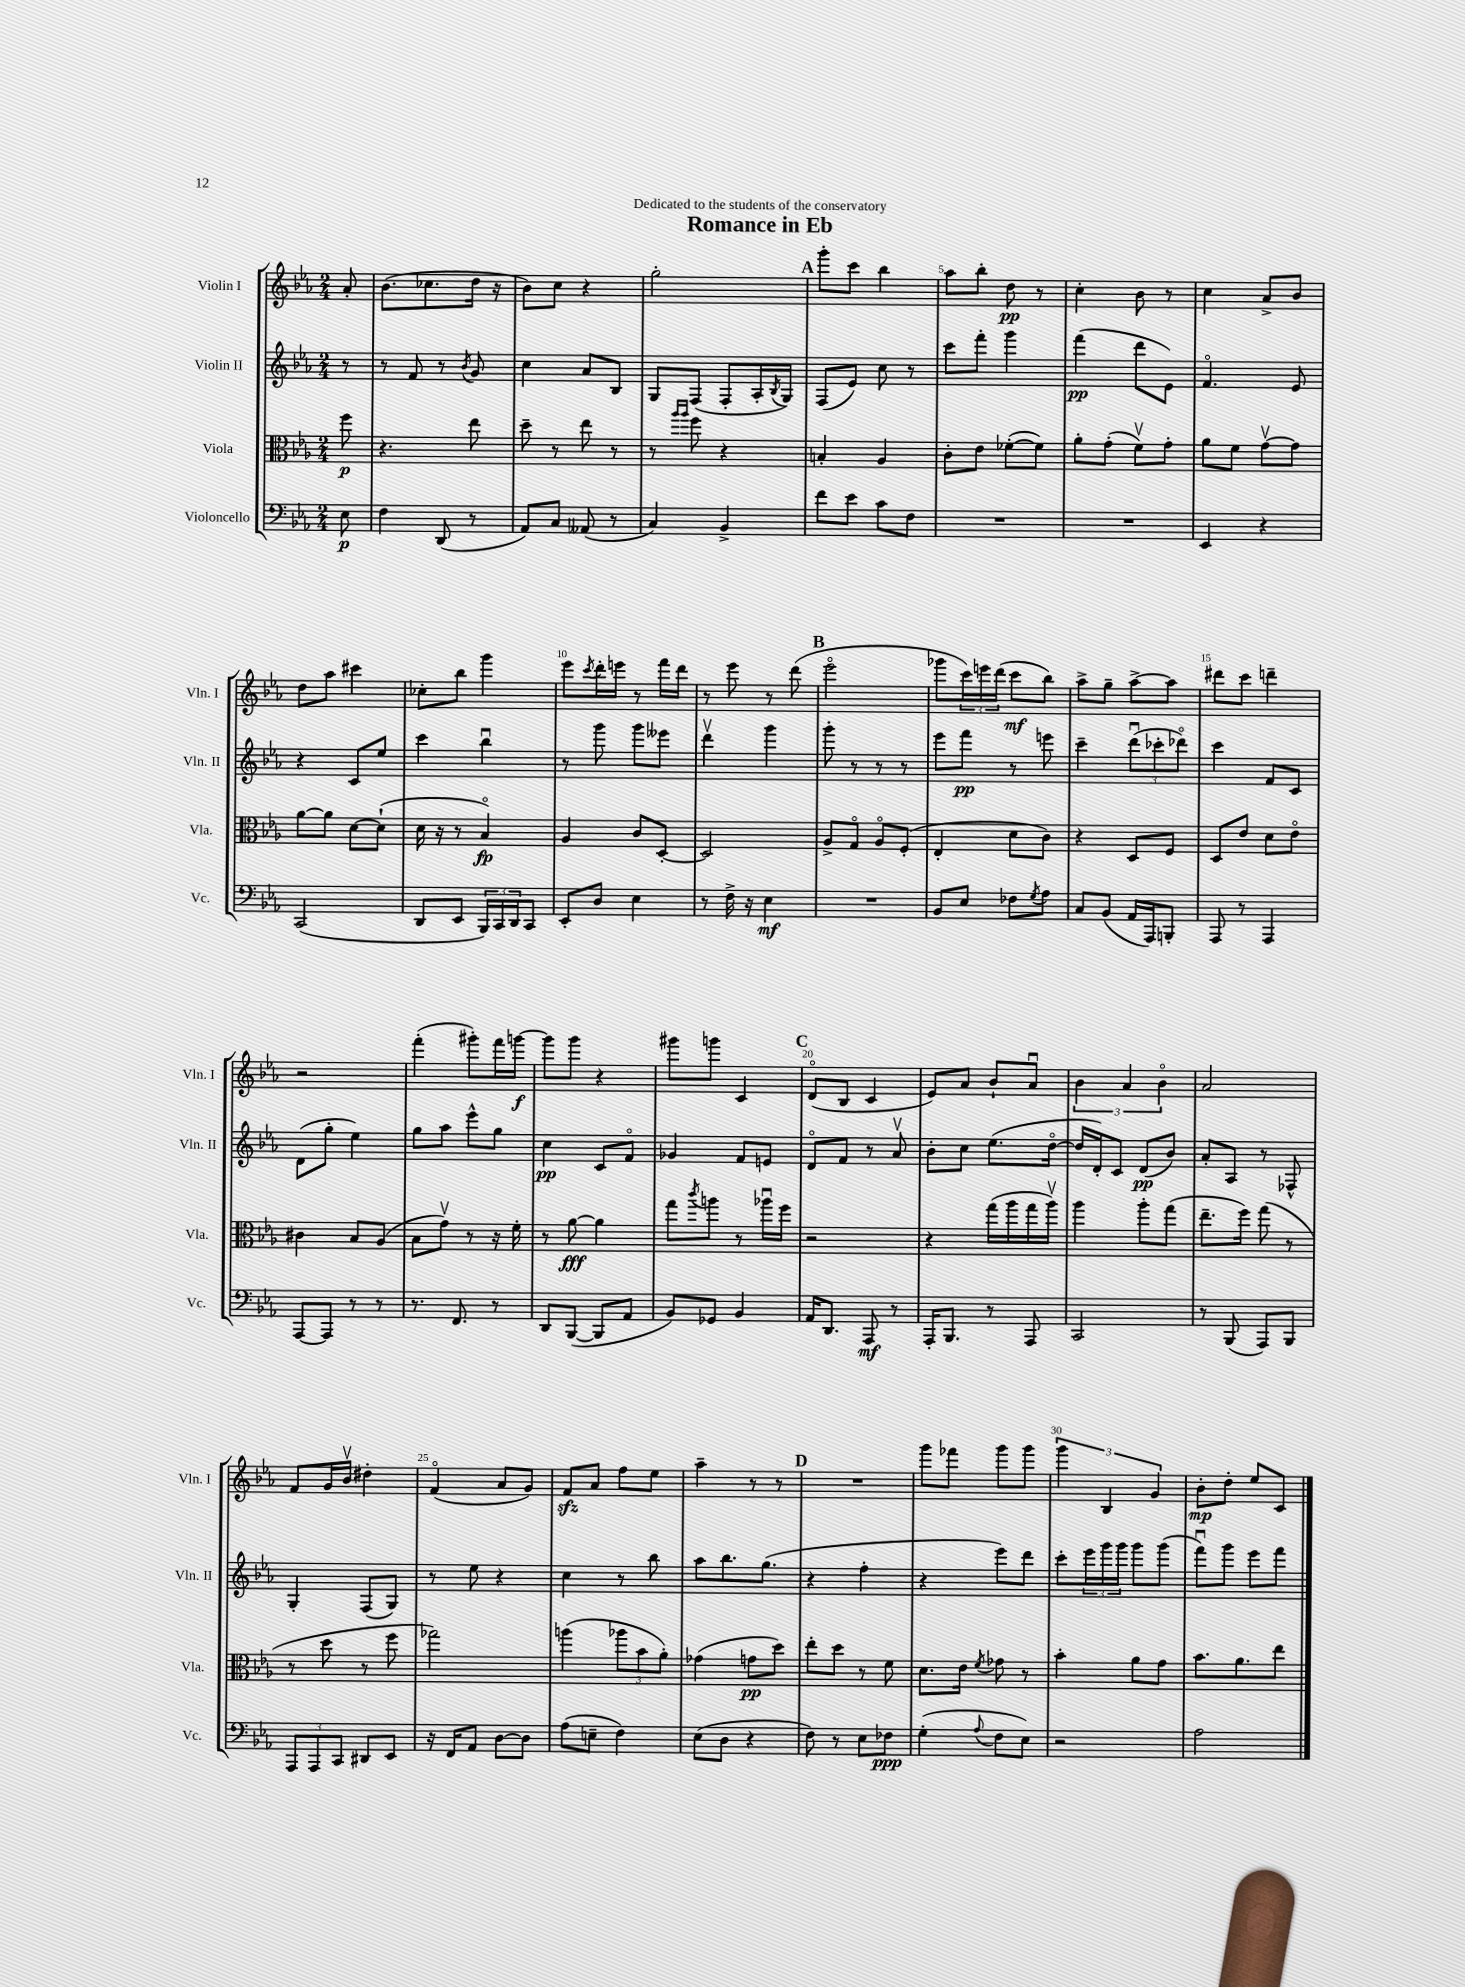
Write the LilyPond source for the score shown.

\header { title = "Romance in Eb" dedication = "Dedicated to the students of the conservatory" }
<<
\new StaffGroup <<
\new Staff = "s0" \with { instrumentName = "Violin I" shortInstrumentName = "Vln. I" } {
    \clef treble \key ees \major \numericTimeSignature \time 2/4 \partial 8
    aes'8-. |
    bes'8.( ces''8. d''16 r16 |
    bes'8) c''8 r4 |
    g''2-. |
    \mark \markup { \bold "A" } g'''8-. c'''8 bes''4 |
    aes''8 bes''8-. d''8\pp r8 |
    c''4-. bes'8 r8 |
    c''4 aes'8-> bes'8 |
    d''8 aes''8 cis'''4 |
    ces''8-. bes''8 g'''4 |
    ees'''8 \acciaccatura { c'''8 } d'''16-. e'''16 r8 f'''16 d'''16 |
    r8 ees'''8 r8 d'''8( |
    \mark \markup { \bold "B" } ees'''2\flageolet |
    ges'''8 \tuplet 3/2 { c'''16) e'''16 d'''16( } c'''8\mf bes''8) |
    aes''8-> g''8-- aes''8~-> aes''8 |
    dis'''8 c'''8 d'''4-- |
    r2 |
    f'''4-.( gis'''8-.) f'''16 g'''16~\f |
    g'''8 g'''8 r4 |
    gis'''8 g'''8 c'4 |
    \mark \markup { \bold "C" } d'8\flageolet( bes8 c'4 |
    ees'8) aes'8 bes'8-! aes'8\downbow |
    \tuplet 3/2 { bes'4 aes'4 bes'4\flageolet } |
    aes'2 |
    f'8 g'16 bes'16\upbow dis''4-. |
    f'4\flageolet( aes'8 g'8) |
    f'8\sfz aes'8 f''8 ees''8 |
    aes''4-- r8 r8 |
    \mark \markup { \bold "D" } R2 |
    g'''8 fes'''8 g'''8 g'''8 |
    \tuplet 3/2 { g'''4 bes4 g'4 } |
    bes'8-.\mp d''8-. ees''8 c'8 \bar "|." |
}
\new Staff = "s1" \with { instrumentName = "Violin II" shortInstrumentName = "Vln. II" } {
    \clef treble \key ees \major \numericTimeSignature \time 2/4 \partial 8
    r8 |
    r8 f'8 r8 \acciaccatura { bes'8 } g'8 |
    c''4 aes'8 bes8 |
    g8 f8( f8-. aes16-. \acciaccatura { bes8 } g16) |
    \mark \markup { \bold "A" } f8( ees'8) c''8 r8 |
    c'''8 f'''8-. g'''4 |
    f'''4\pp( d'''8 ees'8) |
    f'4.\flageolet ees'8 |
    r4 c'8 ees''8 |
    c'''4 bes''4\downbow |
    r8 g'''8 g'''8 eeses'''8 |
    d'''4\upbow g'''4 |
    \mark \markup { \bold "B" } g'''8-. r8 r8 r8 |
    ees'''8 f'''8\pp r8 e'''8 |
    c'''4-- \tuplet 3/2 { d'''8\downbow( ces'''8-. des'''8\flageolet) } |
    c'''4 f'8 c'8 |
    d'8( g''8-. ees''4) |
    g''8 aes''8 ees'''8-^ g''8 |
    c''4\pp c'8 f'8\flageolet |
    ges'4 f'8 e'8 |
    \mark \markup { \bold "C" } d'8\flageolet f'8 r8 aes'8\upbow |
    bes'8-. c''8 ees''8.( d''16~\flageolet |
    d''16 d'16-.) c'8 d'8\pp( bes'8) |
    aes'8-. aes8 r8 fes8-^ |
    g4-. f8( g8) |
    r8 ees''8 r4 |
    c''4 r8 bes''8 |
    aes''8 bes''8. g''8.( |
    \mark \markup { \bold "D" } r4 f''4-. |
    r4 ees'''8) d'''8 |
    c'''8-. \tuplet 3/2 { ees'''16 g'''16 g'''16 } g'''8 g'''8( |
    f'''8\downbow) g'''8 ees'''8 f'''8 \bar "|." |
}
\new Staff = "s2" \with { instrumentName = "Viola" shortInstrumentName = "Vla." } {
    \clef alto \key ees \major \numericTimeSignature \time 2/4 \partial 8
    f''8\p |
    r4. ees''8 |
    d''8-- r8 ees''8 r8 |
    r8 \grace { aes''16 aes''16 } f''8 r4 |
    \mark \markup { \bold "A" } b4-. aes4 |
    c'8-. ees'8 fes'8~-.( fes'8) |
    aes'8-. g'8-.( f'8\upbow) g'8-. |
    aes'8 f'8 g'8~\upbow g'8 |
    aes'8~ aes'8 d'8~ d'8-!( |
    d'16 r16 r8 bes4\flageolet\fp) |
    aes4 c'8 d8~-. |
    d2 |
    \mark \markup { \bold "B" } aes8-> g8\flageolet aes8\flageolet f8-.( |
    ees4-. d'8 c'8) |
    r4 d8 f8 |
    d8 ees'8 d'8 ees'8\flageolet |
    cis'4 bes8 aes8( |
    bes8 g'8\upbow) r8 r16 f'16-. |
    r8 aes'8~\fff aes'4 |
    g''8 \acciaccatura { c'''8 } a''8 r8 aes''16\downbow f''16 |
    \mark \markup { \bold "C" } r2 |
    r4 g''16( aes''16 g''16 aes''16\upbow) |
    aes''4 aes''8-. g''8( |
    ees''8.-- f''16) g''8( r8 |
    r8 d''8 r8 f''8 |
    ges''2) |
    a''4( \tuplet 3/2 { aes''8 bes'8 aes'8-.) } |
    ges'4( g'8\pp d''8) |
    \mark \markup { \bold "D" } ees''8-. d''8 r8 f'8 |
    d'8. ees'16 \acciaccatura { f'8 } ges'8 r8 |
    bes'4-. aes'8 g'8 |
    bes'8. aes'8. ees''8 \bar "|." |
}
\new Staff = "s3" \with { instrumentName = "Violoncello" shortInstrumentName = "Vc." } {
    \clef bass \key ees \major \numericTimeSignature \time 2/4 \partial 8
    ees8\p |
    f4 d,8( r8 |
    aes,8) c8 aeses,8( r8 |
    c4) bes,4-> |
    \mark \markup { \bold "A" } f'8 ees'8 c'8 f8 |
    R2 |
    R2 |
    ees,4 r4 |
    c,2( |
    d,8 ees,8 \tuplet 3/2 { bes,,16) c,16 d,16 } c,8 |
    ees,8-. d8 ees4 |
    r8 f16-> r16 ees4\mf |
    \mark \markup { \bold "B" } R2 |
    bes,8 ees8 fes8 \acciaccatura { g8 } aes8 |
    c8 bes,8( aes,16 aes,,16) b,,8-. |
    aes,,8 r8 aes,,4 |
    aes,,8~ aes,,8 r8 r8 |
    r8. f,8. r8 |
    d,8 bes,,8~( bes,,8 aes,8 |
    bes,8) ges,8 bes,4 |
    \mark \markup { \bold "C" } aes,16 d,8. aes,,8\mf r8 |
    aes,,16-. bes,,8. r8 aes,,8 |
    c,2 |
    r8 bes,,8( aes,,8) bes,,8 |
    \tuplet 3/2 { aes,,8 aes,,8 c,8 } dis,8 ees,8 |
    r16 f,16 aes,8 d8~ d8 |
    aes8( e8-- f4) |
    ees8( d8 r4 |
    \mark \markup { \bold "D" } f8) r8 ees8 fes8\ppp |
    g4-.( \appoggiatura { aes8 } f8 ees8) |
    r2 |
    aes2 \bar "|." |
}
>>
>>
\layout { \context { \Score \override BarNumber.break-visibility = ##(#f #t #t) barNumberVisibility = #(every-nth-bar-number-visible 5) } }
